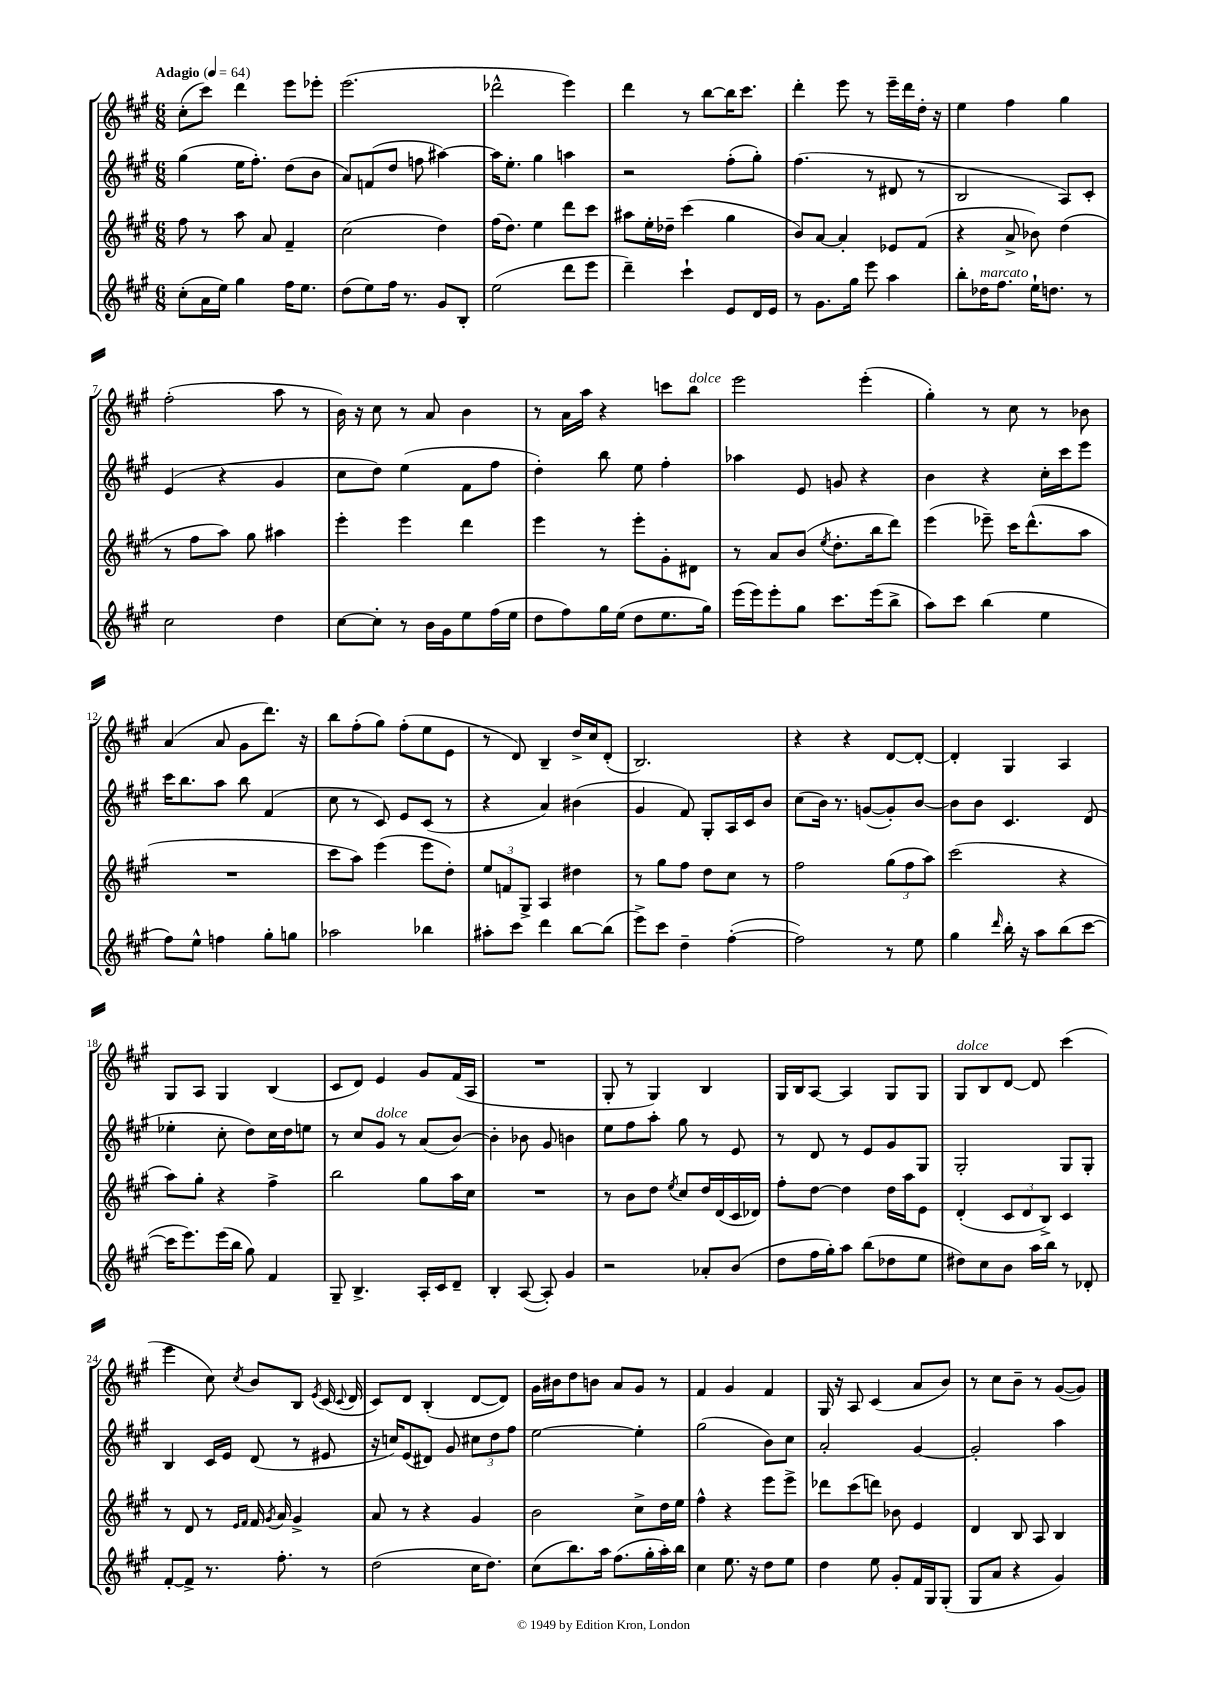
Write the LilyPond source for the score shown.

<<
\new StaffGroup <<
\new Staff = "s0" {
    \clef treble \key a \major \numericTimeSignature \time 6/8 \tempo "Adagio" 4 = 64
    \autoBeamOff cis''8[-.( cis'''8]) d'''4 e'''8[ ees'''8]-. |
    e'''2.( |
    des'''2-^ e'''4) |
    d'''4 r8 b''8[~ b''16 cis'''8.] |
    d'''4-. e'''8 r8 e'''16[-- d'''16 d''16]-. r16 |
    e''4 fis''4 gis''4 |
    fis''2-.( a''8 r8 |
    b'16) r16 cis''8 r8 a'8 b'4 |
    r8 a'16[ a''16] r4 c'''8[ b''8]^\markup { \italic "dolce" } |
    e'''2 e'''4-.( |
    gis''4-.) r8 cis''8 r8 bes'8 |
    a'4( a'8 gis'8[ d'''8.]) r16 |
    b''8[ fis''8-.( gis''8]) fis''8[-.( e''8 e'8] |
    r8 d'8) b4-- d''16[-> cis''16 d'8]-.( |
    b2.) |
    r4 r4 d'8[~ d'8]~-. |
    d'4-. gis4 a4 |
    gis8[ a8] gis4 b4( |
    cis'8[ d'8]) e'4 gis'8[ fis'16( a16] |
    R2. |
    gis8-. r8 gis4) b4 |
    gis16[ b16 a8]~ a4 gis8[ gis8] |
    gis8[^\markup { \italic "dolce" } b8 d'8]~ d'8 cis'''4( |
    e'''4 cis''8) \acciaccatura { cis''8 } b'8[ b8] \acciaccatura { e'8 } cis'16( \appoggiatura { cis'8 } d'16 |
    cis'8[) d'8] b4-.( d'8[~ d'8]) |
    gis'16[ bis'16 d''8 b'8] a'8[ gis'8] r8 |
    fis'4 gis'4 fis'4 |
    gis16 r16 a8 cis'4( a'8[ b'8]) |
    r8 cis''8[ b'8]-- r8 gis'8[~( gis'8]) \bar "|." |
}
\new Staff = "s1" {
    \clef treble \key a \major \numericTimeSignature \time 6/8
    \autoBeamOff gis''4( e''16[ fis''8.]-.) d''8[( b'8] |
    a'8[) f'8( d''8] f''8 ais''4~) |
    ais''16[ e''8.]-. gis''4 a''4 |
    r2 fis''8[-.( gis''8]-.) |
    fis''4.( r8 dis'8 r8 |
    b2 a8[) cis'8]-. |
    e'4( r4 gis'4 |
    cis''8[ d''8]) e''4( fis'8[ fis''8] |
    d''4-.) b''8 e''8 fis''4-. |
    aes''4 e'8 g'8 r4 |
    b'4 r4 cis''16[-. cis'''16 e'''8] |
    cis'''16[ b''8. a''8] b''8 fis'4( |
    cis''8 r8 cis'8) e'8[ cis'8]( r8 |
    r4 a'4) bis'4( |
    gis'4 fis'8) gis8[-. a16 cis'16 b'8] |
    cis''8[( b'16]) r8. g'8[~( g'8-.) b'8]~ |
    b'8[ b'8] cis'4. d'8( |
    ees''4-. cis''8-. d''8[) cis''16 d''16 e''8] |
    r8 cis''8[ gis'8]^\markup { \italic "dolce" } r8 a'8[( b'8]~) |
    b'4-. bes'8 gis'8 b'4 |
    e''8[ fis''8 a''8]-. gis''8 r8 e'8 |
    r8 d'8 r8 e'8[ gis'8 gis8] |
    gis2-. gis8[ gis8]-. |
    b4 cis'16[ e'16] d'8( r8 eis'8 |
    r16 c''16[) e'8( dis'8]) gis'8 \tuplet 3/2 { cis''8[ d''8 fis''8] } |
    e''2~ e''4-. |
    gis''2( b'8[) cis''8] |
    a'2-. gis'4~ |
    gis'2-. a''4 \bar "|." |
}
\new Staff = "s2" {
    \clef treble \key a \major \numericTimeSignature \time 6/8
    \autoBeamOff fis''8 r8 a''8 a'8 fis'4-- |
    cis''2( d''4) |
    fis''16[( d''8.]) e''4 d'''8[ cis'''8] |
    ais''8[ e''16-. des''16]-- cis'''4( gis''4 |
    b'8[) a'8]~ a'4-. ees'8[ fis'8]( |
    r4 a'8-> bes'8) d''4( |
    r8 fis''8[ a''8]) gis''8 ais''4 |
    e'''4-. e'''4 d'''4 |
    e'''4 r8 e'''8[-. gis'8-. dis'8] |
    r8 a'8[ b'8]( \acciaccatura { e''8 } d''8.[-. b''16 d'''8]) |
    e'''4( ees'''8--) cis'''16[ d'''8.-^( a''8] |
    R2. |
    cis'''8[ a''8]) e'''4( e'''8[ d''8]-.) |
    \tuplet 3/2 { e''8[ f'8 gis8]-> } a4 dis''4 |
    r8 gis''8[ fis''8] d''8[ cis''8] r8 |
    fis''2 \tuplet 3/2 { gis''8[( fis''8 a''8]) } |
    cis'''2( r4 |
    a''8[) gis''8]-. r4 fis''4-> |
    b''2 gis''8[ a''16 cis''16] |
    R2. |
    r8 b'8[ d''8] \acciaccatura { e''8 } cis''8[ d''16 d'16( cis'16 des'16]) |
    fis''8[-. d''8]~ d''4 d''16[ a''16 e'8] |
    d'4-.( \tuplet 3/2 { cis'8[ d'8 b8]->) } cis'4 |
    r8 d'8 r8 \grace { e'16[ fis'16] } fis'16 \acciaccatura { gis'8 } a'16 gis'4-> |
    a'8 r8 r4 gis'4 |
    b'2 cis''8[-> d''16 e''16] |
    fis''4-^ r4 e'''8[ e'''8]-> |
    des'''8[ cis'''8( d'''8]) bes'8 e'4 |
    d'4 b8 a8 b4 \bar "|." |
}
\new Staff = "s3" {
    \clef treble \key a \major \numericTimeSignature \time 6/8
    \autoBeamOff cis''8[-.( a'16 e''16]) gis''4 fis''16[ e''8.] |
    d''8[( e''8) fis''16] r8. gis'8[ b8]-. |
    e''2( d'''8[ e'''8] |
    d'''4--) cis'''4-! e'8[ d'16 e'16] |
    r8 gis'8.[ gis''16] e'''8 a''4 |
    b''8[-. des''16^\markup { \italic "marcato" } fis''8.] e''16[-! d''8.] r8 |
    cis''2 d''4 |
    cis''8[~ cis''8]-. r8 b'16[ gis'16 e''8 fis''16( e''16] |
    d''8[ fis''8) gis''16 e''16]( d''8[ e''8. gis''16]) |
    e'''16[( e'''16) e'''8-. gis''8] cis'''8.[ e'''16( b''8]-> |
    a''8[) cis'''8] b''4( e''4 |
    fis''8[) e''8]-^ f''4 gis''8[-. g''8] |
    aes''2 bes''4 |
    ais''8[-. cis'''8] d'''4 b''8[~ b''8]( |
    e'''8[->) cis'''8] d''4-- fis''4~-.( |
    fis''2) r8 e''8 |
    gis''4 \grace { d'''16 } b''16-. r16 a''8[ b''8( cis'''8]~ |
    cis'''16[ e'''8.) e'''16( b''16] gis''8) fis'4 |
    gis8-- b4.-> a16[-. cis'16 d'8]-- |
    b4-. a8~( a8-.) gis'4 |
    r2 aes'8[-. b'8]( |
    d''8[ fis''16 gis''16-.) a''8] b''8[( des''8 e''8] |
    dis''8[) cis''8 b'8] a''16[ b''16] r8 des'8-. |
    fis'8[~-. fis'8]-> r8. fis''8.-. r8 |
    d''2( cis''16[ d''8.]) |
    cis''8[( b''8.) a''16] fis''8.[( gis''16-. a''16-.) b''16] |
    cis''4 e''8. r16 d''8[ e''8] |
    d''4 e''8 gis'8[-. fis'16 gis16 gis8]-.( |
    gis8[ a'8] r4 gis'4) \bar "|." |
}
>>
>>
